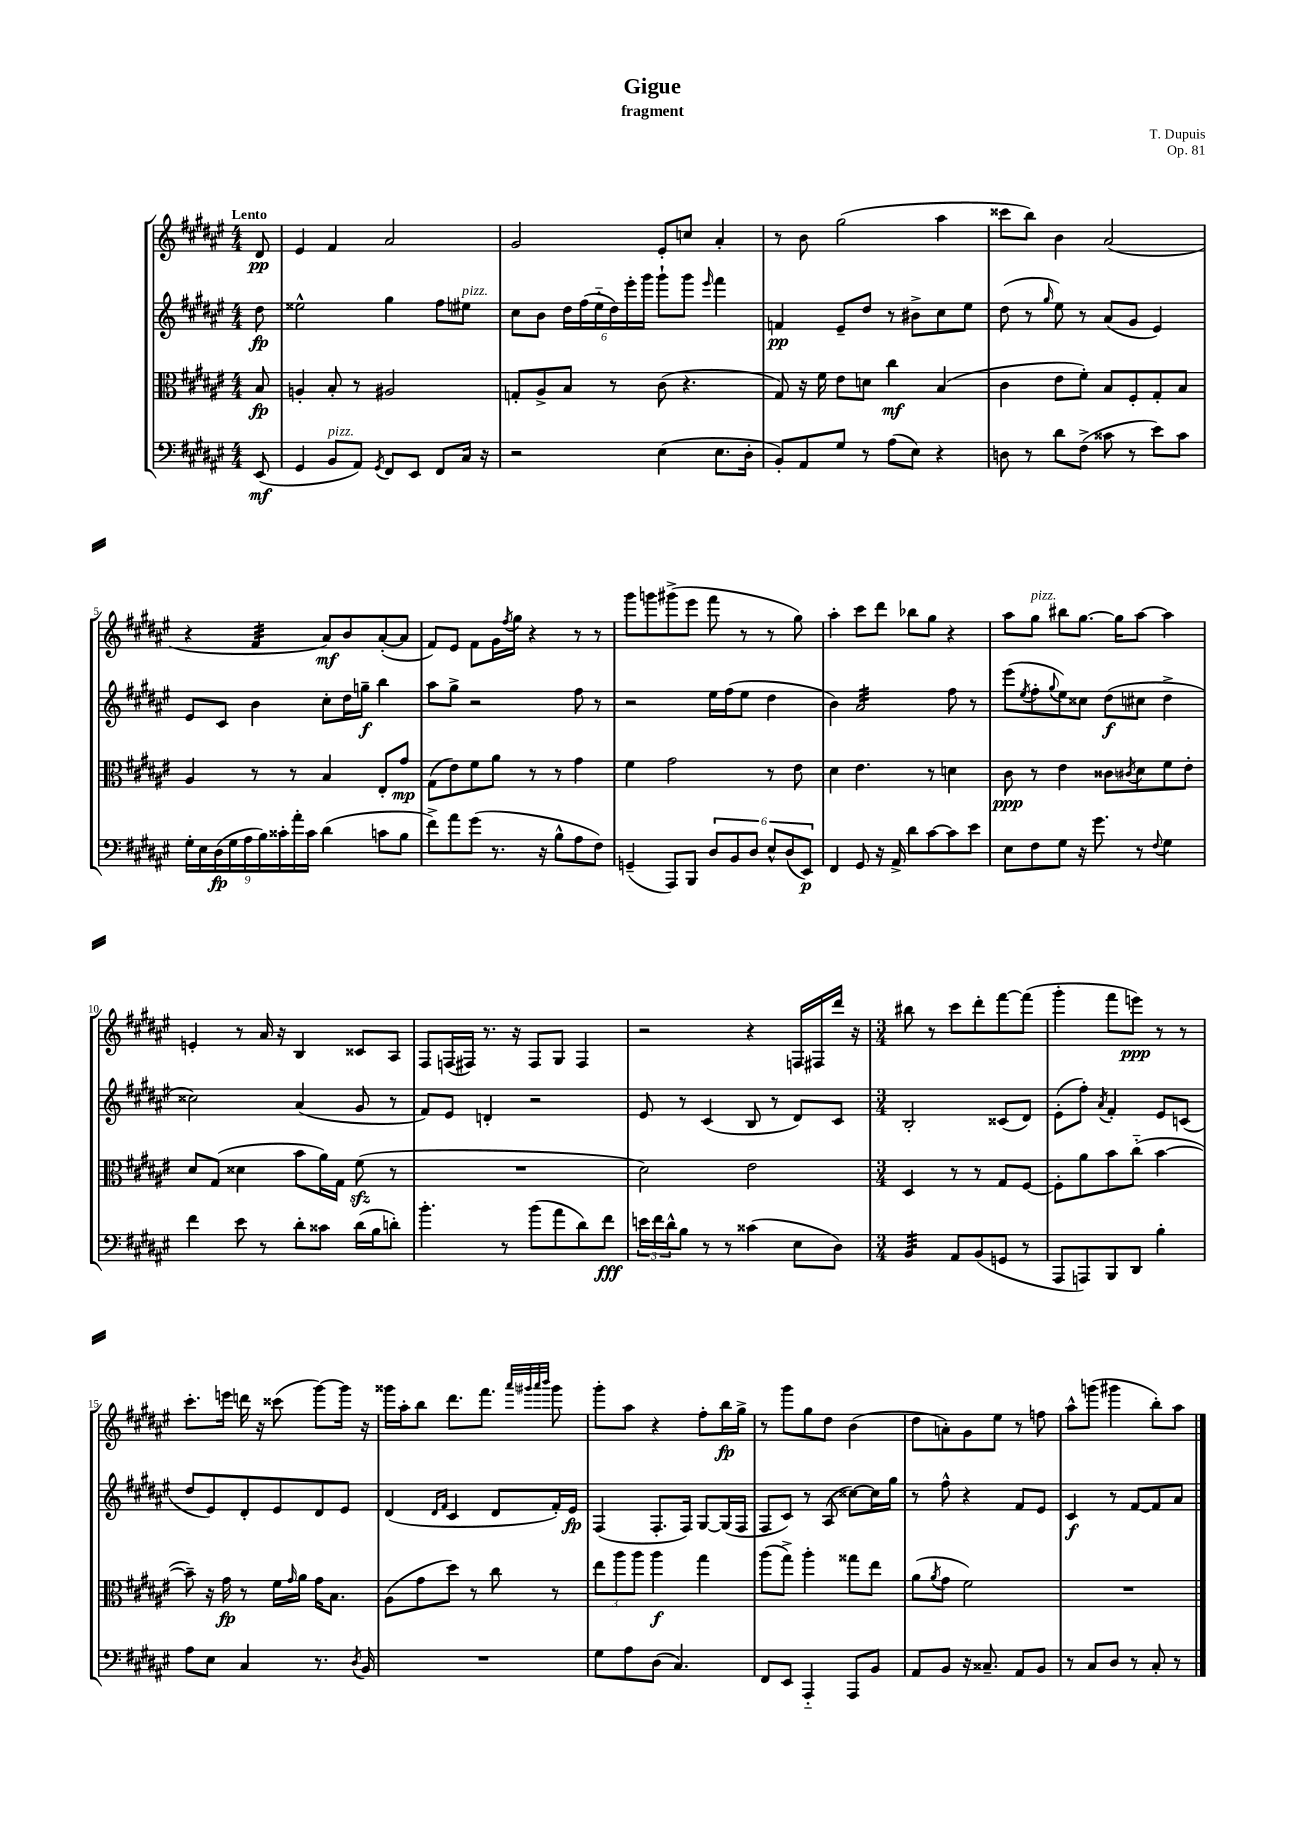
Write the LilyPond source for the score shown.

\header { title = "Gigue" composer = "T. Dupuis" subtitle = "fragment" opus = "Op. 81" }
<<
\new StaffGroup <<
\new Staff = "s0" {
    \clef treble \key fis \major \numericTimeSignature \time 4/4 \partial 8 \tempo "Lento"
    dis'8\pp |
    eis'4 fis'4 ais'2 |
    gis'2 eis'8-. c''8 ais'4-. |
    r8 b'8 gis''2( ais''4 |
    cisis'''8 b''8) b'4 ais'2( |
    r4 fis'4:32 ais'8\mf) b'8 ais'8~-.( ais'8 |
    fis'8) eis'8 fis'8 gis'16 \acciaccatura { fis''8 } gis''16 r4 r8 r8 |
    gis'''8 g'''8 gis'''8->( eis'''8 fis'''8 r8 r8 gis''8) |
    ais''4-. cis'''8 dis'''8 bes''8 gis''8 r4 |
    ais''8 gis''8^\markup { \italic "pizz." } bis''8 gis''8.~ gis''16 ais''8~ ais''4 |
    e'4-. r8 ais'16 r16 b4 cisis'8 ais8 |
    fis8 f16( fis16) r8. r16 fis8 gis8 fis4 |
    r2 r4 f16 fis16 dis'''16 r16 |
    \numericTimeSignature \time 3/4 bis''8 r8 cis'''8 dis'''8-. fis'''8~ fis'''8( |
    gis'''4-. fis'''8 e'''8\ppp) r8 r8 |
    cis'''8.-. e'''16 d'''16 r16 cisis'''8( gis'''8~) gis'''16 r16 |
    gisis'''16 ais''16-. b''8 dis'''8. fis'''8. \grace { ais'''32 gis'''32 ais'''32 b'''32 } gis'''8 |
    gis'''8-. ais''8 r4 fis''8-. b''16\fp gis''16-> |
    r8 gis'''8 gis''8 dis''8 b'4( |
    dis''8 a'8-.) gis'8 eis''8 r8 f''8 |
    ais''8-^ g'''8( gis'''4 b''8-.) ais''8 \bar "|." |
}
\new Staff = "s1" {
    \clef treble \key fis \major \numericTimeSignature \time 4/4 \partial 8
    dis''8\fp |
    eisis''2-^ gis''4 fis''8 eis''8^\markup { \italic "pizz." } |
    cis''8 b'8 \tuplet 6/4 { dis''16 fis''16( eis''16-_ dis''16) eis'''16-. gis'''16 } gis'''8-! gis'''8 \grace { eis'''16 } fis'''4 |
    f'4\pp eis'8-- dis''8 r8 bis'8-> cis''8 eis''8 |
    dis''8( r8 \grace { gis''16 } eis''8) r8 ais'8( gis'8 eis'4) |
    eis'8 cis'8 b'4 cis''8-. dis''16 g''16--\f b''4 |
    ais''8 gis''8-> r2 fis''8 r8 |
    r2 eis''16 fis''16( eis''8 dis''4 |
    b'4) ais'2:32 fis''8 r8 |
    eis'''8( \acciaccatura { eis''8 } fis''8-. \appoggiatura { gis''8 } eis''8) cisis''8 dis''8\f( cis''8 dis''4-> |
    cisis''2) ais'4( gis'8 r8 |
    fis'8) eis'8 d'4-. r2 |
    eis'8 r8 cis'4( b8 r8 dis'8) cis'8 |
    \numericTimeSignature \time 3/4 b2-. cisis'8( dis'8) |
    eis'8-.( fis''8-.) \acciaccatura { ais'8 } fis'4-. eis'8 c'8( |
    dis''8 eis'8) dis'8-. eis'8 dis'8 eis'8 |
    dis'4( \grace { dis'16 fis'16 } cis'4 dis'8 fis'16-.) eis'16\fp |
    fis4( fis8.-. fis16) gis8~ gis16( fis16 |
    fis8 cis'8) r8 ais8( cisis''8~) cisis''16 gis''16 |
    r8 fis''8-^ r4 fis'8 eis'8 |
    cis'4\f r8 fis'8~ fis'8 ais'8 \bar "|." |
}
\new Staff = "s2" {
    \clef alto \key fis \major \numericTimeSignature \time 4/4 \partial 8
    b8\fp |
    a4-. b8-. r8 ais2 |
    g8-. ais8-> b8 r8 cis'8( r4. |
    gis8) r16 fis'16 eis'8 d'8 cis''4\mf b4( |
    cis'4 eis'8 fis'8-.) b8 fis8-. gis8-. b8 |
    ais4 r8 r8 b4 eis8-. gis'8\mp |
    gis8( eis'8) fis'8 ais'8 r8 r8 gis'4 |
    fis'4 gis'2 r8 eis'8 |
    dis'4 eis'4. r8 d'4 |
    cis'8\ppp r8 eis'4 cisis'8 \acciaccatura { cis'8 } dis'8 fis'8 eis'8-. |
    dis'8 gis8( disis'4 b'8 ais'16) gis16 fis'8\sfz( r8 |
    R1 |
    dis'2) eis'2 |
    \numericTimeSignature \time 3/4 dis4 r8 r8 gis8 fis8~ |
    fis8-. ais'8 b'8 cis''8-_( b'4~ |
    b'8--) r16 gis'16\fp r8 fis'16 \grace { gis'16 } ais'16 gis'16 b8. |
    ais8( gis'8 dis''8) r8 cis''8 r8 |
    \tuplet 3/2 { eis''8 ais''8 ais''8 } ais''4\f gis''4 |
    ais''8( gis''8->) ais''4-. gisis''8 eis''8 |
    ais'8( \acciaccatura { ais'8 } gis'8 fis'2) |
    R2. \bar "|." |
}
\new Staff = "s3" {
    \clef bass \key fis \major \numericTimeSignature \time 4/4 \partial 8
    eis,8\mf( |
    gis,4 b,8^\markup { \italic "pizz." } ais,8) \acciaccatura { gis,8 } fis,8 eis,8 fis,8 cis16 r16 |
    r2 eis4( eis8. dis16-. |
    b,8-.) ais,8 gis8 r8 ais8( eis8) r4 |
    d8 r8 dis'8 fis8->( cisis'8 r8 eis'8) cisis'8 |
    \tuplet 9/8 { gis16-. eis16 dis16\fp( gis16 ais16 b16) cisis'16-. ais'16-. cisis'16 } dis'4( c'8 b8 |
    fis'8->) ais'8 gis'8( r8. r16 b8-^ ais8 fis8) |
    g,4--( ais,,8) b,,8 \tuplet 6/4 { dis8 b,8 dis8 eis8-^ dis8( eis,8\p) } |
    fis,4 gis,8 r16 ais,16-> dis'8 cis'8~ cis'8 eis'8 |
    eis8 fis8 gis8 r16 gis'8. r8 \appoggiatura { fis8 } gis4 |
    fis'4 eis'8 r8 dis'8-. cisis'8 dis'16( b16 d'8-.) |
    b'4.-. r8 b'8( ais'8 dis'8) fis'8\fff |
    \tuplet 3/2 { e'16 fis'16 dis'16-^ } b8 r8 r8 cisis'4( eis8 dis8) |
    \numericTimeSignature \time 3/4 b,4:32 ais,8 b,8( g,8 r8 |
    ais,,8 a,,8) b,,8 dis,8 b4-. |
    ais8 eis8 cis4 r8. \acciaccatura { dis8 } b,16 |
    R2. |
    gis8 ais8 dis8( cis4.) |
    fis,8 eis,8 ais,,4-_ ais,,8 b,8 |
    ais,8 b,8 r16 cisis8.-- ais,8 b,8 |
    r8 cis8 dis8 r8 cis8-. r8 \bar "|." |
}
>>
>>
